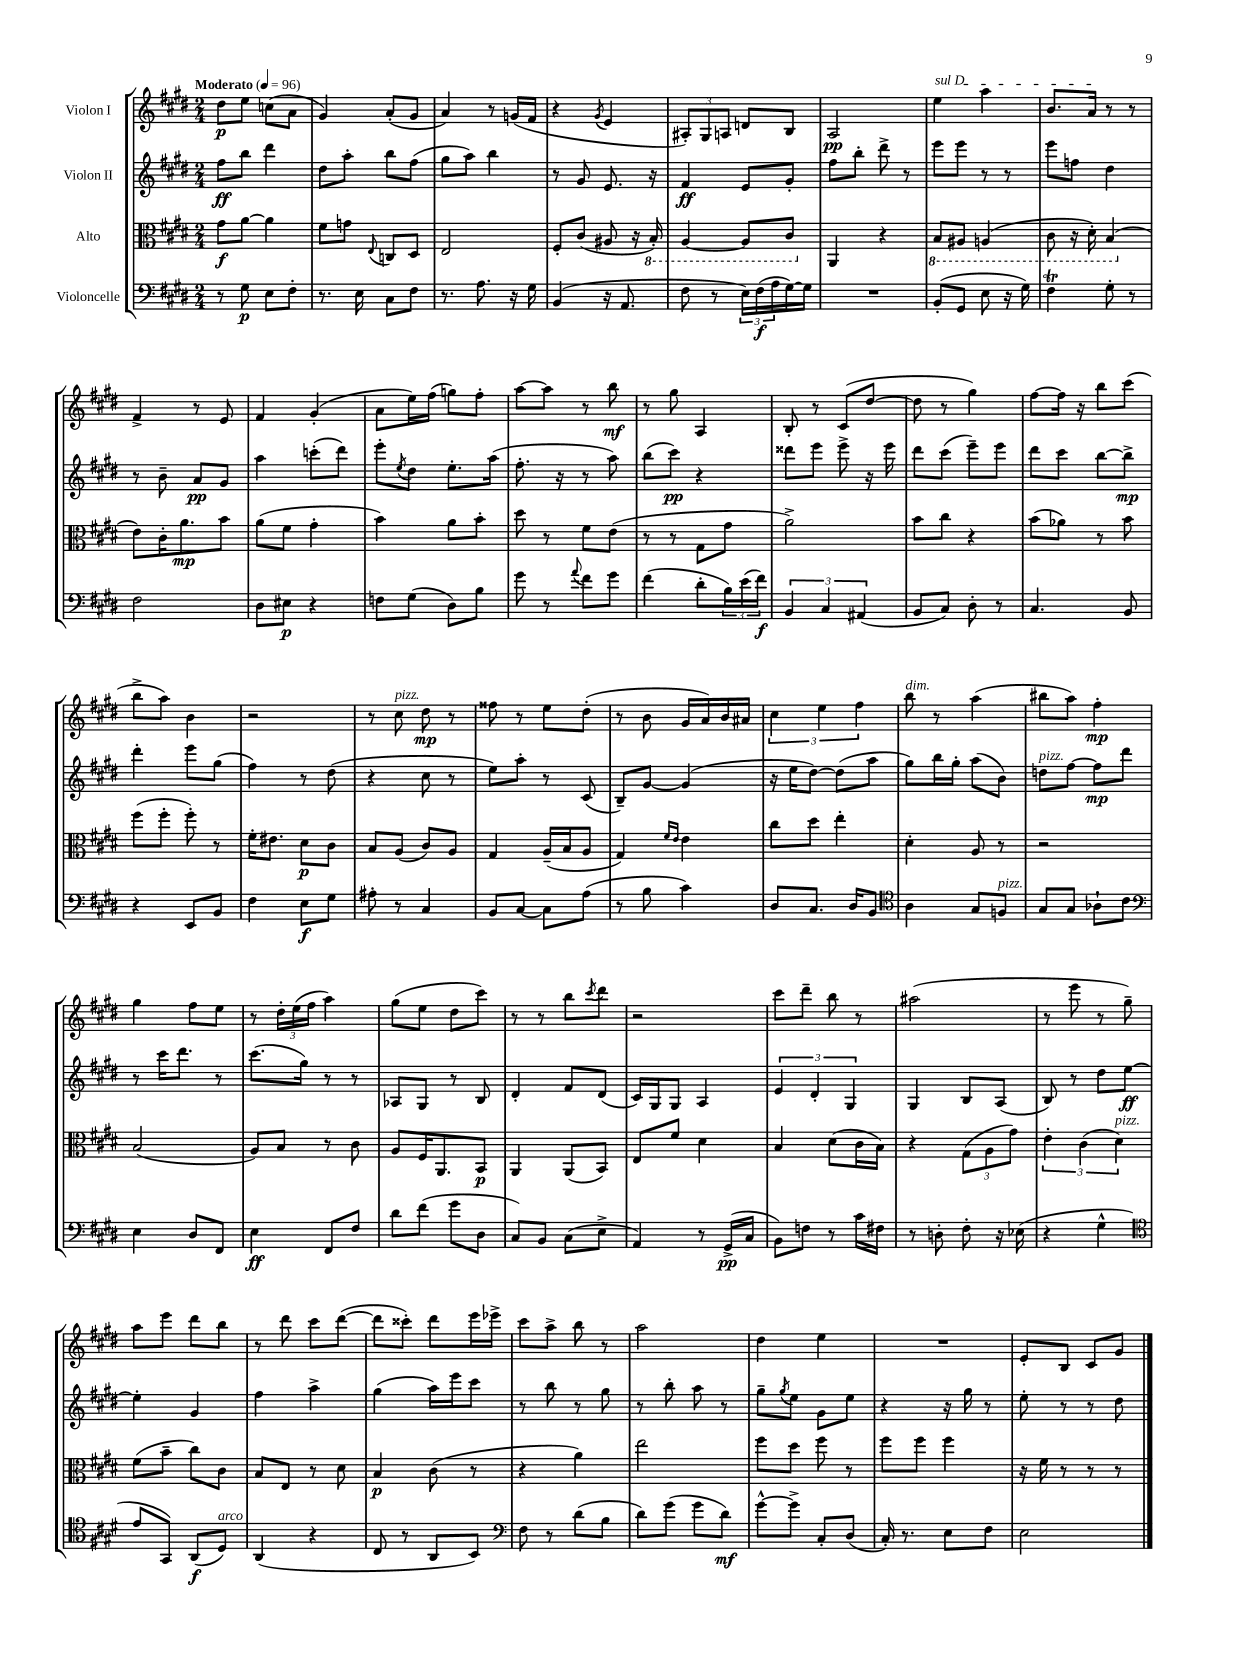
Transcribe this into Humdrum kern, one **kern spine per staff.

**kern	**kern	**kern	**kern
*staff4	*staff3	*staff2	*staff1
*clefF4	*clefC3	*clefG2	*clefG2
*k[f#c#g#d#]	*k[f#c#g#d#]	*k[f#c#g#d#]	*k[f#c#g#d#]
*M2/4	*M2/4	*M2/4	*M2/4
*MM96	*MM96	*MM96	*MM96
8r	8g#\L	8ff#\L	8dd#\L
8G#\	[8a\J	8bb\J	8ee\J
8E\L	4a\]	4ddd#\	(8cc\L
8F#'\J	.	.	8a\J
=	=	=	=
8.r	8f#\L	8dd#\L	4g#/)
.	8g\J	8aa'\J	.
16E\	.	.	.
.	8qqE/	.	.
8C#\L	8C/L	8bb\L	(8a'/L
8F#\J	8D#/J	(8ff#\J	8g#/J
=	=	=	=
8.r	2E/	8gg#\L	4a/)
.	.	8aa\J)	.
8.A\	.	.	.
.	.	4bb\	8r
16r	.	.	(16g/LL
16G#\	.	.	16f#/JJ
=	=	=	=
(4BB/	8F#'/L	8r	4r
.	(8c#/J	8g#/	.
.	.	.	8qg#/
16r	8A#/	8.e/	4e/
8.AA/	.	.	.
.	16r	.	.
.	16BB'/)	16r	.
=	=	=	=
8F#\	[4AA/	4f#/	12A#'/L)
.	.	.	12G#/
8r	.	.	.
.	.	.	12A/J
24E\LL)	8AA/]L	8e/L	8d/L
(24F#\	.	.	.
24A\	.	.	.
[16G#\)	8C#/J	8g#'/J	8B/J
16G#\]JJ	.	.	.
=	=	=	=
2r	4AA/	8ff#\L	2A/
.	.	8bb'\J	.
.	4r	8ddd#^\	.
.	.	8r	.
=	=	=	=
(8BB'/L	8BB/L	8eee\L	4ee\
8GG#/J	8AA#/J	8eee\J	.
8E\	(4AA/	8r	4aa\
16r	.	8r	.
16G#\)	.	.	.
=	=	=	=
4F#\	8C#\	8eee\L	8.b/L
.	16r	8ff\J	.
.	16D#'\)	.	16a/Jk
8G#'\	(4BB/	4dd#\	8r
8r	.	.	8r
=	=	=	=
2F#\	8e\L)	8r	4f#^/
.	16c#'\K	8b~\	.
.	8.a\	.	.
.	.	8a/L	8r
.	8b\J	8g#/J	8e/
=	=	=	=
8D#\L	(8a\L	4aa\	4f#/
8E#\J	8f#\J	.	.
4r	4g#'\	(8ccc'\L	(4g#'/
.	.	8ddd#\J)	.
=	=	=	=
8F\L	4b\)	8eee'\L	8a\L
.	.	8qee/	.
(8G#\J	.	8dd#\J	16ee\L)
.	.	.	(16ff#\JJ
8D#\L)	8a\L	8.ee'\L	8gg\L)
8B\J	8b'\J	.	8ff#'\J
.	.	(16aa\Jk	.
=	=	=	=
8g#\	8dd#\	8.ff#'\	[8aa\L
8r	8r	.	8aa\]J
.	.	16r	.
8qqa/	.	.	.
8f#\L	8f#\L	8r	8r
8g#\J	(8e\J	8aa\)	8bb\
=	=	=	=
(4f#\	8r	(8bb\L	8r
.	8r	8ccc#\J)	8gg#\
8d#'\L	8G#\L	4r	4A/
24B\L)	8g#\J	.	.
(24e\	.	.	.
24f#\JJ)	.	.	.
=	=	=	=
6BB/	2a^\)	8ddd##\L	8B'/
.	.	8eee\J	8r
6C#/	.	.	.
.	.	8eee^\	(8c#/L
(6AA#/	.	.	.
.	.	16r	[8dd#/J
.	.	16eee\	.
=	=	=	=
8BB/L	8b\L	8ddd#\L	8dd#\]
8C#/J)	8cc#\J	(8ccc#\J	8r
8D#'\	4r	8eee~\L)	4gg#\)
8r	.	8eee\J	.
=	=	=	=
4.C#/	(8b\L	8ddd#\L	[8ff#\L
.	8a-\J)	8ccc#\J	16ff#\]Jk
.	.	.	16r
.	8r	[8bb\L	8bb\L
8BB/	8b\	8bb^\]J	(8ccc#\J
=	=	=	=
4r	(8ff#\L	4ddd#'\	8bb^\L
.	8ff#'\J	.	8aa\J)
8EE/L	8ff#'\)	8eee\L	4b\
8BB/J	8r	(8gg#\J	.
=	=	=	=
4F#\	16f#'\LK	4ff#\)	2r
.	8.e#\J	.	.
8E\L	8d#\L	8r	.
8G#\J	8c#\J	(8dd#\	.
=	=	=	=
8A#'\	8B/L	4r	8r
8r	(8A/J	.	8cc#\
4C#/	8c#/L)	8cc#\	8dd#\
.	8A/J	8r	8r
=	=	=	=
8BB/L	4G#/	8ee\L)	8ff##\
[8C#/J	.	8aa'\J	8r
8C#\]L	(16A~/LL	8r	8ee\L
.	16B/J	.	.
(8A\J	8A/J	(8c#/	(8dd#'\J
=	=	=	=
8r	4G#/)	8B~/L)	8r
8B\	.	[8g#/J	8b\
.	16qqf#/LL	.	.
.	16qqe/JJ	.	.
4c#\)	4e\	(4g#/]	16g#/LL
.	.	.	16a/)
.	.	.	16b/
.	.	.	16a#/JJ
=	=	=	=
8D#/L	8cc#\L	16r	6cc#\
.	.	16ee\LK	.
8.C#/J	8dd#\J	[8dd#\J)	.
.	.	.	6ee\
.	4ee'\	(8dd#\]L	.
16D#/LK	.	.	.
.	.	.	6ff#\
8BB/J	.	8aa\J	.
=	=	=	=
*clefC4	*	*	*
4A\	4d#'\	8gg#\L)	8bb\
.	.	16bb\L	8r
.	.	16gg#'\JJ	.
8G#/L	8A/	(8aa\L	(4aa\
8F/J	8r	8b\J)	.
=	=	=	=
8G#/L	2r	8dd\L	8bb#\L
8G#/J	.	[8ff#\J	8aa\J)
8A-`\L	.	8ff#\]L	4ff#'\
8c#\J	.	8ddd#\J	.
=	=	=	=
*clefF4	*	*	*
4E\	(2B/	8r	4gg#\
.	.	16ccc#\LK	.
.	.	8.ddd#\J	.
8D#/L	.	.	8ff#\L
8FF#/J	.	8r	8ee\J
=	=	=	=
4E\	8A/L)	(8.ccc#\L	8r
.	8B/J	.	24dd#'\LL
.	.	.	(24ee\
.	.	16gg#\Jk)	.
.	.	.	24ff#\JJ
8FF#/L	8r	8r	4aa\)
8F#/J	8c#\	8r	.
=	=	=	=
8d#\L	8A/L	8A-/L	(8gg#\L
(8f#\J	16F#/K	8G#/J	8ee\J
.	8.AA/	.	.
8g#\L	.	8r	8dd#\L
8D#\J	8BB/J	8B/	8ccc#\J)
=	=	=	=
8C#/L)	4AA/	4d#'/	8r
8BB/J	.	.	8r
(8C#\L	(8AA/L	8f#/L	8bb\L
.	.	.	8qccc#/
8E^\J	8BB/J)	(8d#/J	8ddd#\J
=	=	=	=
4AA/)	8E/L	16c#/LL)	2r
.	.	16G#/J	.
.	8f#/J	8G#/J	.
8r	4d#\	4A/	.
(16GG#^/LL	.	.	.
16C#/JJ	.	.	.
=	=	=	=
8BB\L)	4B/	6e/	8ccc#\L
8F\J	.	.	8ddd#~\J
.	.	6d#'/	.
8r	(8d#\L	.	8bb\
.	.	6G#/	.
16c#\LL	16c#\L	.	8r
16F#\JJ	16B\JJ)	.	.
=	=	=	=
8r	4r	4G#/	(2aa#\
8D'\	.	.	.
8F#'\	(12G#\L	8B/L	.
.	12A\	.	.
16r	.	(8A/J	.
.	12g#\J)	.	.
(16E-\	.	.	.
=	=	=	=
4r	6e'\	8B/)	8r
.	.	8r	8eee\
.	(6c#\	.	.
4G#^^\	.	8dd#\L	8r
.	6d#\)	.	.
.	.	[8ee\J	8gg#~\)
=	=	=	=
*clefC4	*	*	*
8e/L	(8f#\L	4ee'\]	8aa\L
8GG#/J)	8b~\J	.	8eee\J
(8AA/L	8cc#\L)	4g#/	8ddd#\L
8D#/J)	8c#\J	.	8bb\J
=	=	=	=
(4AA/	8B/L	4ff#\	8r
.	8E/J	.	8ddd#\
4r	8r	4aa^\	8ccc#\L
.	8d#\	.	([8ddd#\J
=	=	=	=
8C#/	4B/	(4gg#\	8ddd#\]L
8r	.	.	8ccc##'\J)
8AA/L	(8c#\	16aa\LL)	8ddd#\L
.	.	16eee\J	.
8BB/J)	8r	8ccc#\J	16eee\L
.	.	.	16eee-^\JJ
=	=	=	=
*clefF4	*	*	*
8F#\	4r	8r	8ccc#\L
8r	.	8bb\	8aa^\J
(8d#\L	4a\)	8r	8bb\
8B\J	.	8gg#\	8r
=	=	=	=
8d#\L)	2ee\	8r	2aa\
(8g#\J	.	8bb'\	.
8g#\L	.	8aa\	.
8d#\J)	.	8r	.
=	=	=	=
[8g#^^\L	8ff#\L	8gg#~\L	4dd#\
.	.	8qgg#/	.
8g#^\]J	8dd#\J	8ee\J	.
8C#'/L	8ff#\	8g#\L	4ee\
(8D#/J	8r	8ee\J	.
=	=	=	=
16C#'/)	8ff#\L	4r	2r
8.r	.	.	.
.	8ff#\J	.	.
8E\L	4ff#\	16r	.
.	.	16gg#\	.
8F#\J	.	8r	.
=	=	=	=
2E\	16r	8ee'\	8e'/L
.	16f#\	.	.
.	8r	8r	8B/J
.	8r	8r	8c#/L
.	8r	8dd#\	8g#/J
==	==	==	==
*-	*-	*-	*-
